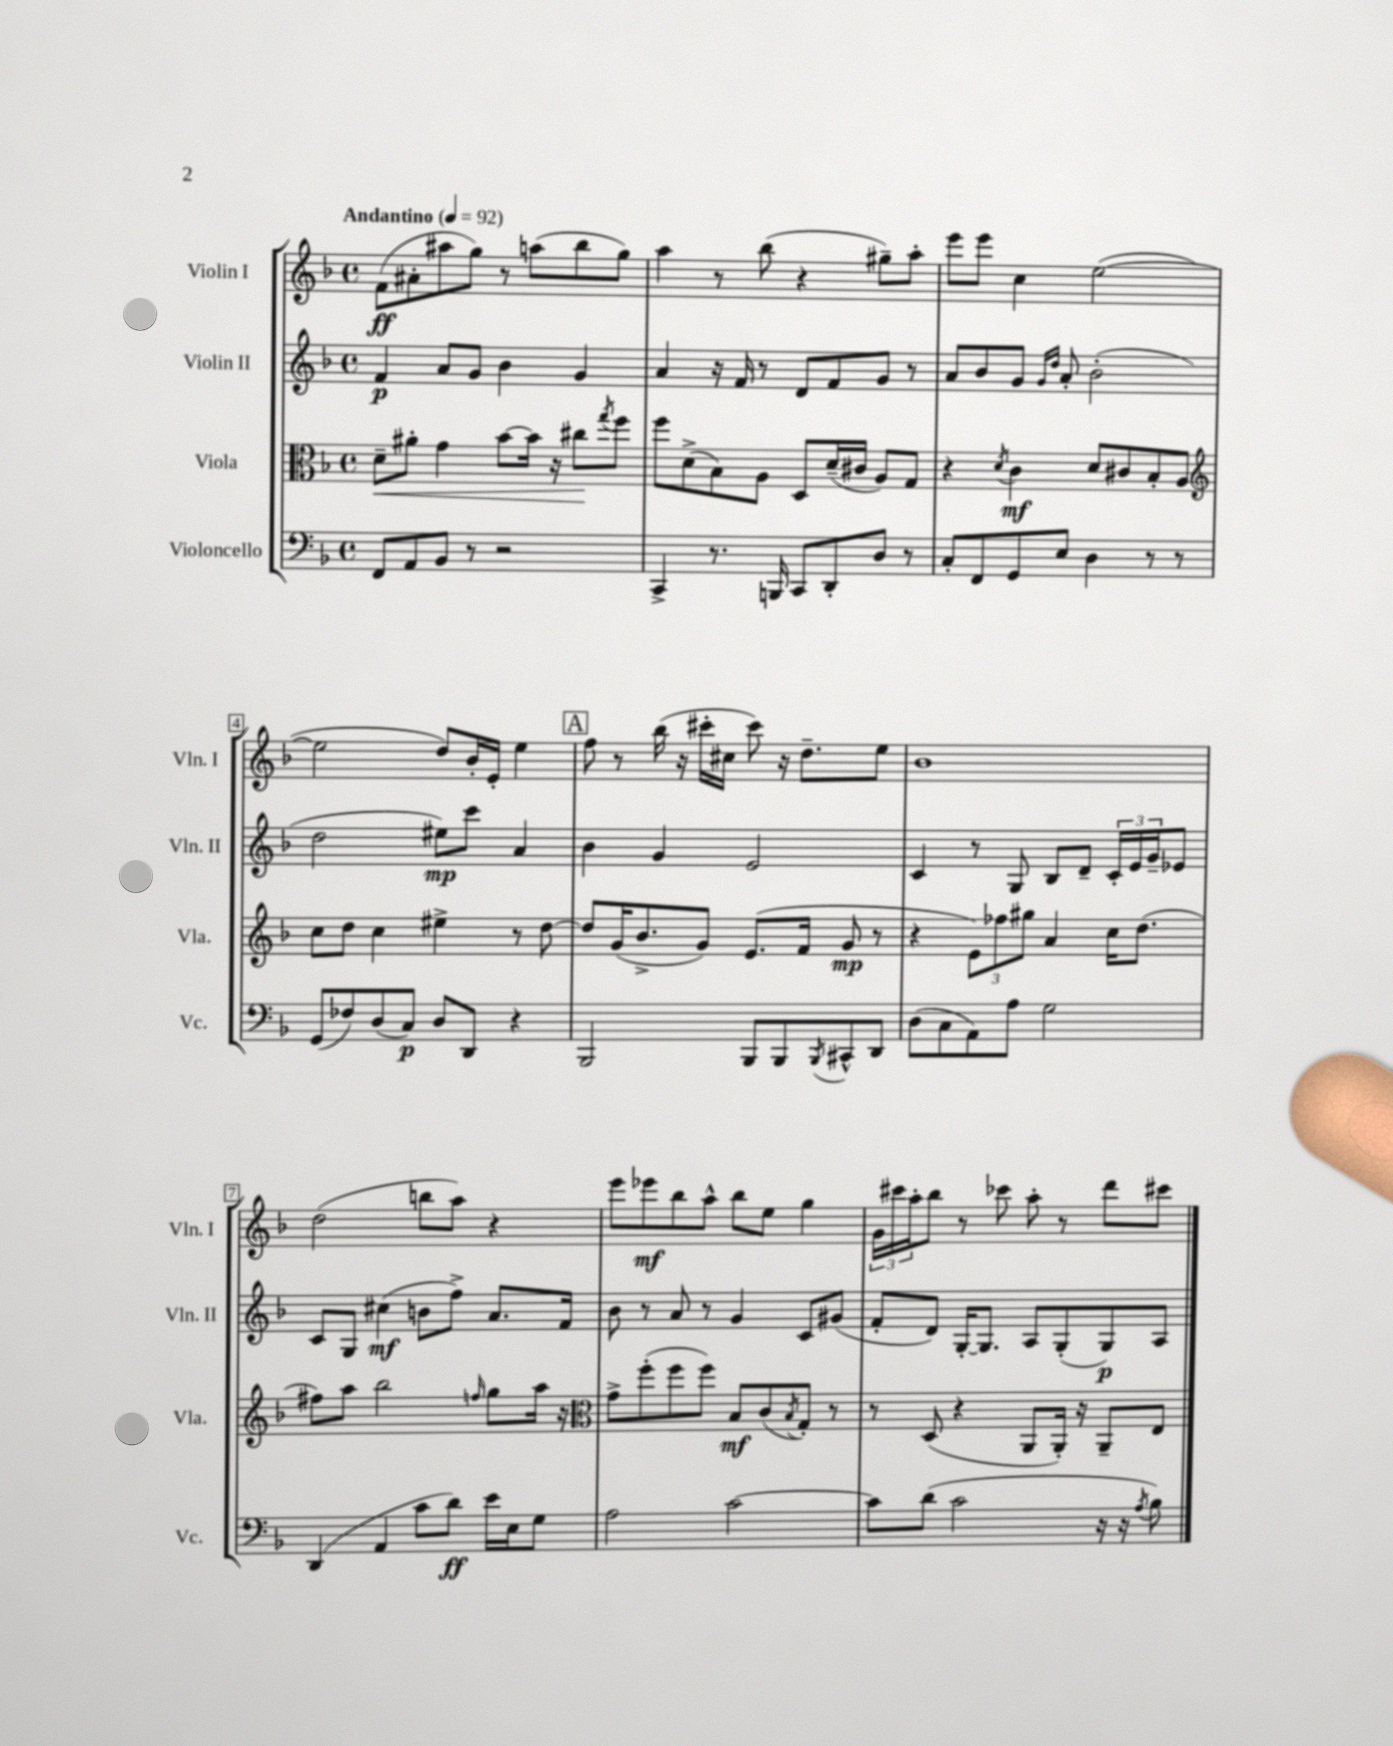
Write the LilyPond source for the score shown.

<<
\new StaffGroup <<
\new Staff = "s0" \with { instrumentName = "Violin I" shortInstrumentName = "Vln. I" } {
    \clef treble \key f \major \defaultTimeSignature \time 4/4 \tempo "Andantino" 4 = 92
    f'8\ff( ais'8-. ais''8 g''8) r8 a''8( bes''8 g''8) |
    a''4 r8 bes''8( r4 gis''8--) a''8-. |
    e'''8 e'''8 c''4 e''2~( |
    e''2 d''8) bes'16-. e'16-. e''4 |
    \mark \markup { \box "A" } f''8 r8 bes''16( r16 cis'''16-. cis''16 cis'''8) r16 d''8.-- e''8 |
    bes'1 |
    d''2( b''8 a''8) r4 |
    e'''8 ees'''8\mf bes''8 a''8-^ bes''8 e''8 g''4 |
    \tuplet 3/2 { g'16 cis'''16 a''16-. } bes''8 r8 ces'''8 a''8-. r8 d'''8 cis'''8 \bar "|." |
}
\new Staff = "s1" \with { instrumentName = "Violin II" shortInstrumentName = "Vln. II" } {
    \clef treble \key f \major \defaultTimeSignature \time 4/4
    f'4\p a'8 g'8 bes'4 g'4 |
    a'4 r16 f'16 r8 d'8 f'8 g'8 r8 |
    a'8 bes'8 g'8 \grace { g'16 d''16 } a'8-. bes'2-.( |
    d''2 eis''8\mp) c'''8 a'4 |
    \mark \markup { \box "A" } bes'4 g'4 e'2 |
    c'4 r8 g8 bes8 d'8-- \tuplet 3/2 { c'16-. e'16 g'16-- } ees'8 |
    c'8 g8 cis''4\mf( b'8 f''8->) a'8. f'16 |
    bes'8 r8 a'8 r8 g'4 c'8 gis'8( |
    f'8-. d'8) g16~-. g8. a8 g8-.( g8\p) a8 \bar "|." |
}
\new Staff = "s2" \with { instrumentName = "Viola" shortInstrumentName = "Vla." } {
    \clef alto \key f \major \defaultTimeSignature \time 4/4
    d'8--\< ais'8-. g'4 bes'8~ bes'16 r16 cis''8\! \acciaccatura { g''8 } f''8 |
    f''8 d'8->( bes8) a8 d8 d'16--( cis'16 a8) g8 |
    r4 \acciaccatura { d'8 } c'4\mf d'8 cis'8 bes8-. a8 |
    \clef treble c''8 d''8 c''4 eis''4-> r8 d''8~ |
    \mark \markup { \box "A" } d''8 g'16( bes'8.-> g'8) e'8.( f'16 g'8\mp r8 |
    r4 \tuplet 3/2 { e'8) fes''8 gis''8 } a'4 c''16 d''8.( |
    fis''8) a''8 bes''2 \grace { f''16 } g''8 a''16 r16 |
    \clef alto g'8-> f''8-.( f''8 f''8) bes8\mf c'8( \acciaccatura { bes8 } g8-.) r8 |
    r8 d8( r4 a,8 a,16-.) r16 a,8-- e8 \bar "|." |
}
\new Staff = "s3" \with { instrumentName = "Violoncello" shortInstrumentName = "Vc." } {
    \clef bass \key f \major \defaultTimeSignature \time 4/4
    f,8 a,8 bes,8 r8 r2 |
    c,4-> r8. b,,16 c,8 d,8-. d8 r8 |
    c8-. f,8 g,8 e8 d4 r8 r8 |
    g,8( fes8) d8( c8\p) d8 d,8 r4 |
    \mark \markup { \box "A" } bes,,2 bes,,8 bes,,8 \acciaccatura { bes,,8 } cis,8-^ d,8 |
    d8( c8 a,8) a8 g2 |
    d,4( a,4 c'8 d'8\ff) e'16 e16 g8 |
    a2 c'2~ |
    c'8 d'8( c'2 r16 r16 \acciaccatura { a8 } bes8) \bar "|." |
}
>>
>>
\layout { \context { \Score \override BarNumber.stencil = #(make-stencil-boxer 0.1 0.3 ly:text-interface::print) } }
